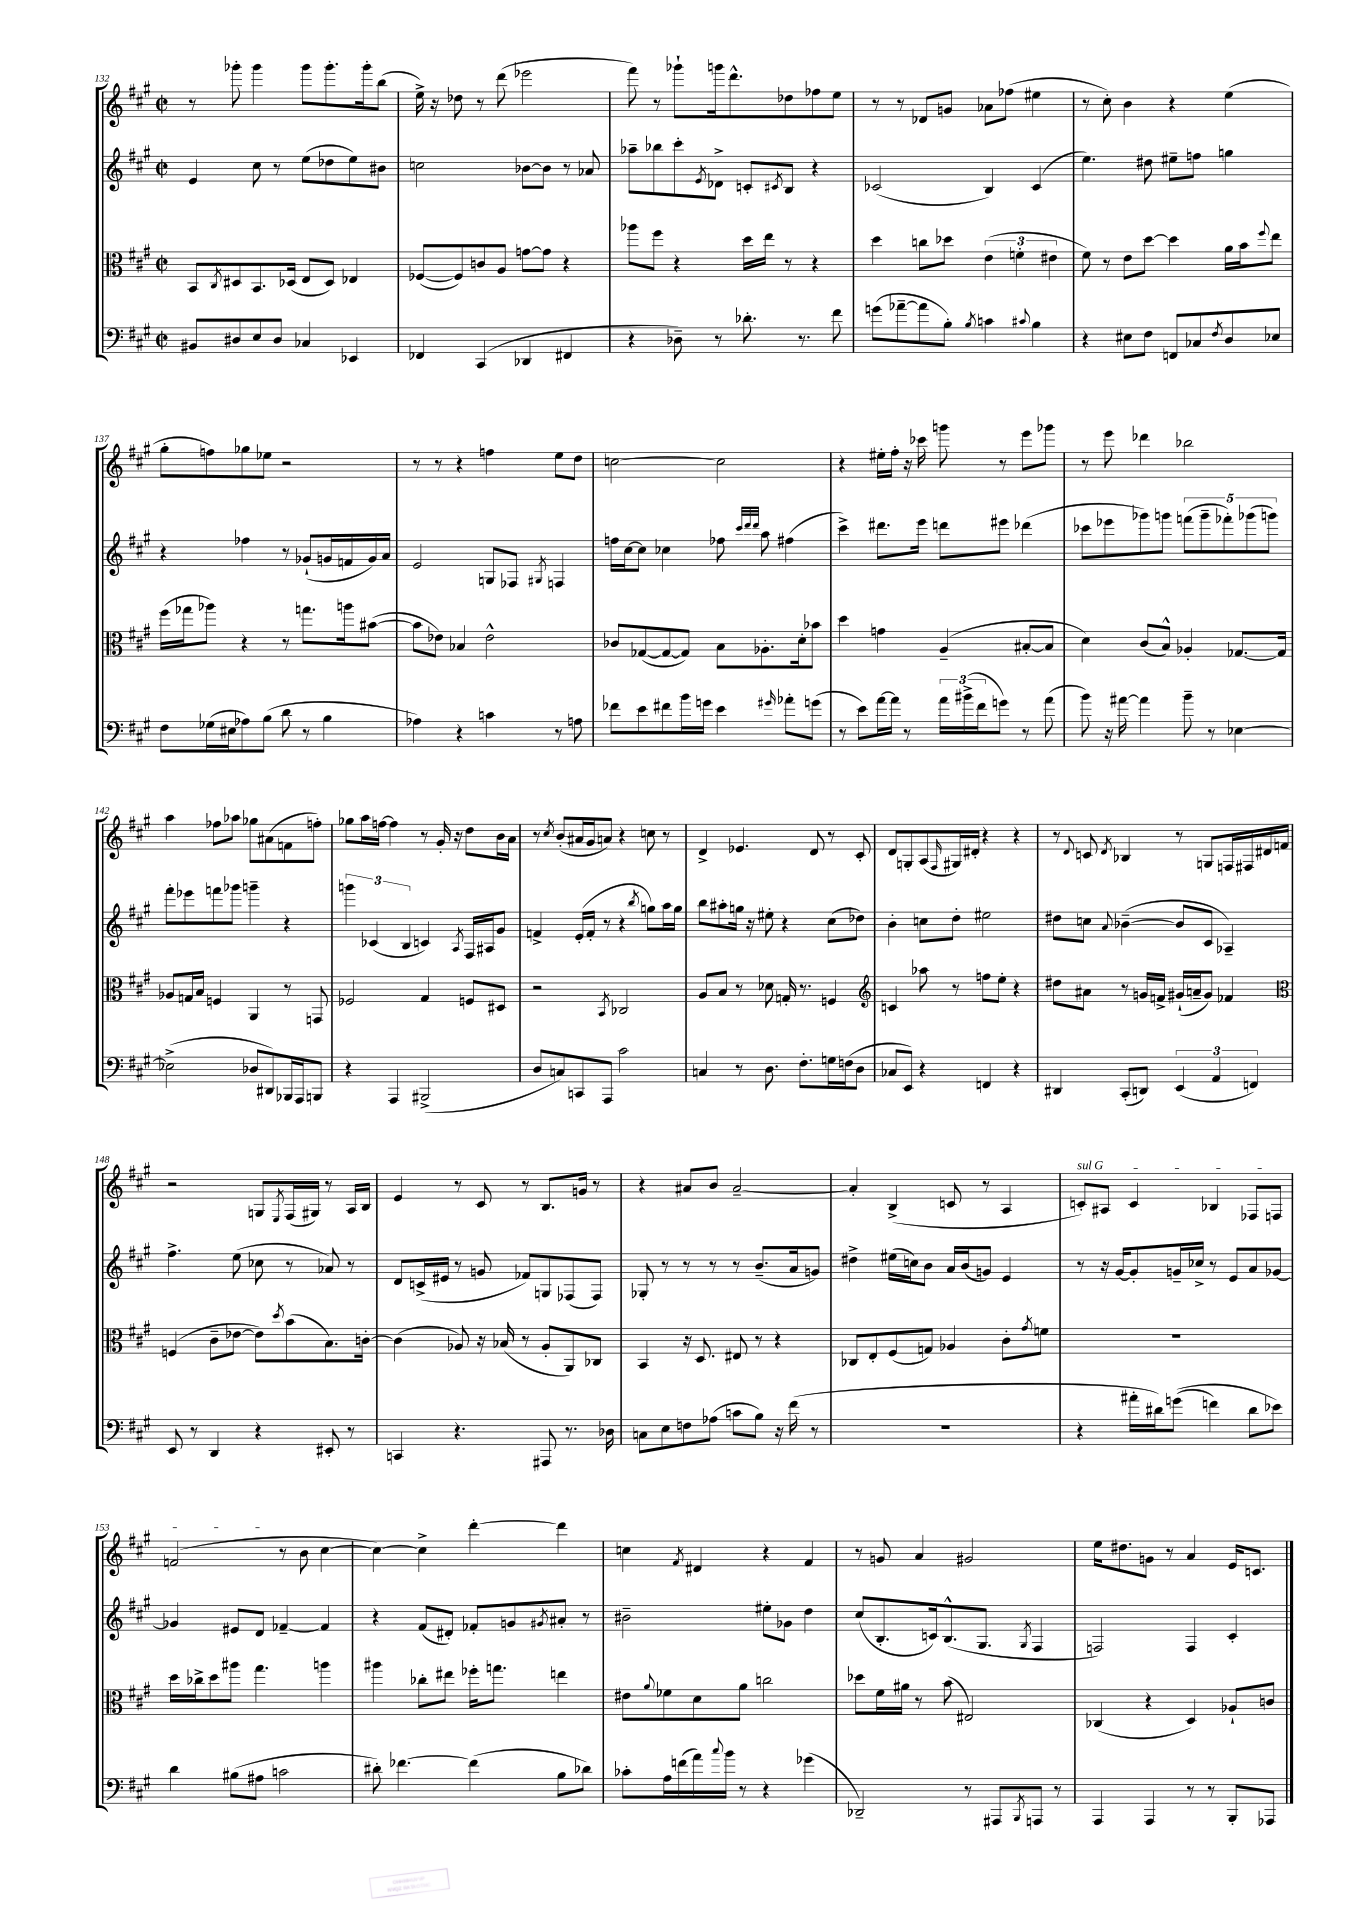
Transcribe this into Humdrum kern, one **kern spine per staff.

**kern	**kern	**kern	**kern
*part4	*part3	*part2	*part1
*staff4	*staff3	*staff2	*staff1
*clefF4	*clefC3	*clefG2	*clefG2
*k[f#c#g#]	*k[f#c#g#]	*k[f#c#g#]	*k[f#c#g#]
*M2/2	*M2/2	*M2/2	*M2/2
*met(c|)	*met(c|)	*met(c|)	*met(c|)
=132	=132	=132	=132
8BB#X/L	8BB/L	4e/	8r
.	8qC#/	.	.
8D#X/	8D#X/	.	8ggg-X'\
8E/	8.BB/	8cc#\	4ggg-\
8D#/J	.	8r	.
.	(16D-X/Jk	.	.
4C-X/	8E/L	(8ee\L	8ggg-\L
.	8D-/J)	8dd-X\	8.ggg-'\
4EE-X/	4E-X/	8ee\)	.
.	.	.	16ggg-'\k
.	.	8b#X\J	(8bb\J
=133	=133	=133	=133
4FF-X/	([8F-X/L	2ccn\	16ee^\)
.	.	.	16r
.	8F-/])	.	8dd-X\
(4CC#/	8cn/	.	8r
.	8A/J	.	(8ddd\
4DD-X/	[8gn\L	[8b-X\L	2eee-X\
.	8g\J]	8b-\J]	.
4FF#X/	4r	8r	.
.	.	8a-X/	.
=134	=134	=134	=134
4r	8aa-X\L	8aa-X~\L	8fff#\)
.	8ff#\J	8bb-X\	8r
8D-X~\)	4r	8ccc#'\	8ggg-X`\L
.	.	8qe/	.
8r	.	8d-X^\J	16gggn\k
.	.	.	8.ddd^^\
8.d-X'\	16dd\LL	8cn'/L	.
.	16ee\JJ	.	.
.	.	8qc#X/	.
.	8r	8B/J	8dd-X\
8.r	.	.	.
.	4r	4r	8ff-X\
8f#\	.	.	8ee\J
=135	=135	=135	=135
(8gn\L	4dd\	(2c-X/	8r
[8a-X~\	.	.	8r
8a-\]	8ccn\L	.	8d-X/L
8B'\J)	8dd-X\J	.	8gn/J
8qB/	.	.	.
4cn\	(6e\	4B/)	8a-X\L
.	.	.	(8ff-X\J
.	6fn'\	.	.
8qqc#X/	.	.	.
4B\	.	(4c-/	4ee#X\
.	6e#X\	.	.
=136	=136	=136	=136
4r	8f#\)	4.ee\)	8r
.	8r	.	8cc#'\)
8E#X\L	8e\L	.	4b\
8F#\J	[8dd\J	8dd#X\	.
8FFn/L	4dd\]	8ee#X~\L	4r
8C-X/	.	8ffn\J	.
8qF#/	.	.	.
8D/	16a\LL	4ggn\	(4ee\
.	16b\J	.	.
.	8qqff#/	.	.
8E-X/J	8ee\J	.	.
!!LO:LB:g=z
=137	=137	=137	=137
8F#\L	(16ff#\LL	4r	8gg#'\L
.	16gg-X\J	.	.
(16G-X\L	8aa-X\J)	.	8ffn\)
16E#X\J	.	.	.
8A-X\)	4r	4ff-X\	8gg-X\
(8B\J	.	.	8ee-X\J
8d\	8r	8r	2r
8r	8.ggn\L	(8g-X`/L	.
4B\	.	16gn/L	.
.	16aan\k	16fn/	.
.	([8b#X\J	16g/)	.
.	.	16a/JJ	.
=138	=138	=138	=138
4A-X\)	8b#\L]	2e/	8r
.	8e-X\J)	.	8r
4r	4B-X/	.	4r
4cn\	2e-^^\	8Gn/L	4ffn\
.	.	8F-X/J	.
.	.	8qG#X/	.
8r	.	4Fn/	8ee\L
8An\	.	.	8dd\J
=139	=139	=139	=139
8f-X\L	8c-X/L	16ffn\LL	[2ccn\
.	.	[16cc#\J	.
8e\	([8G-X/	8cc#\J]	.
8f#X\	8G-/_	4cc-X\	.
16b\L	8G-/J])	.	.
16gn\JJ	.	.	.
4e\	8B\L	8ff-X\	2cc\]
.	.	32qqccc#/LLL	.
.	.	32qqddd/	.
.	.	32qqddd/JJJ	.
.	8.A-X'\	8aa\	.
16qqg#X/	.	.	.
8a-X'\L	.	(4ff#X\	.
.	16d'\k	.	.
(8gn\J	8b-X\J	.	.
=140	=140	=140	=140
8r	4dd\	4ccc#^\)	4r
8e\L)	.	.	.
[16a\L	4gn\	8.ddd#X\L	16ee#X'\LL
16a\JJ]	.	.	16ff#'\JJ
8r	.	.	16r
.	.	16eee\Jk	16ccc-X\
24a\LL	(4A~/	8dddn\L	8gggn\
(24b#X^\	.	.	.
24f#\J	.	.	.
8gn\J)	.	8eee#X\J	8r
8r	[8B#X'/L	(4ddd-X\	8eee\L
(8a\	8B#/J]	.	8ggg-X\J
=141	=141	=141	=141
8b\)	4d\)	8ccc-X\L	8r
16r	.	8eee-X\	8eee\
[16a#X\	.	.	.
4a#\]	(8c#/L	8ggg-X\)	4ddd-X\
.	8B^^/J)	8gggn\J	.
8b~\	4A-X'/	(10fffn\L	2bb-X\
.	.	10ggg~\	.
8r	.	.	.
.	.	10fff-X'\)	.
[4E-X\	[8.G-X/L	.	.
.	.	(10ggg-X\	.
.	.	10gggn\J)	.
.	16G-/Jk]	.	.
!!LO:LB:g=z
=142	=142	=142	=142
(2E-X^\]	8A-X/L	8fff#'\L	4aa\
.	16Gn/L	8eee-X\	.
.	16B/JJ	.	.
.	4Fn/	8fffn\	8ff-X\L
.	.	8ggg-X\J	8aa-X\J
8D-X/L	4AA/	4gggn~\	8gg-X\L
8DD#X/)	.	.	(8a#X\
16BBB-X/L	8r	4r	8fn\
16AAA/J	.	.	.
8BBBn/J	8GGn/	.	8ffn'\J)
=143	=143	=143	=143
4r	2F-X/	6gggn\	8gg-X\L
.	.	.	16aa\L
.	.	(6c-X/	.
.	.	.	[16ffn\JJ
4AAA/	.	.	4ff\]
.	.	6B/	.
(2BBB#X^/	4G#/	4cn/)	8r
.	.	.	16g#'/
.	.	.	16r
.	.	8qA/	.
.	8Fn/L	16F#/LL	8dd\L
.	.	16A#X/J	.
.	8D#X/J	8g#/J	16b\L
.	.	.	16a\JJ
=144	=144	=144	=144
8D/L	2r	4fn^/	8r
.	.	.	8qcc#/
8Cn/)	.	.	(8b'/L
8CCn/	.	(16e'/LL	16a#X/L
.	.	16f'/JJ	16g#/J
8AAA/J	.	8r	8an/J)
.	8qBB/	.	.
2c#\	2C-X/	4r	4r
.	.	8qbb/	.
.	.	8ggn\L)	8ccn\
.	.	16aa\L	8r
.	.	16gg\JJ	.
=145	=145	=145	=145
4Cn/	8A/L	8bb\L	4d^/
.	8B/J	8aa#X'\	.
8r	8r	16ggn\Jk	4.e-X/
.	.	16r	.
8.D\	8d-X\	8ee#X'\	.
.	16Gn'/	4r	.
8.F#'\L	8.r	.	.
.	.	.	8d/
16Gn\L	4Fn/	(8cc#\L	8r
(16Fn\J	.	.	.
8D\J	.	8dd-X\J)	8c#'/
=146	=146	=146	=146
*	*clefG2	*	*
8C-X/L	4cn/	4b'\	8d/L
8EE/J)	.	.	8Gn'/
4r	8aa-X\	8ccn\L	(8A/
.	.	.	16qqF#/
.	8r	8dd'\J	16G#X/L)
.	.	.	16d#X'/JJ
4FFn/	8ffn\L	2ee#X\	4r
.	8ee'\J	.	.
4r	4r	.	4r
=147	=147	=147	=147
4DD#X/	8dd#X\L	8dd#X\L	8r
.	.	.	8qqd/
.	8a#X\J	8ccn\J	8cn/
.	.	8qqa/	8qd/
(8CC#'/L	8r	([4b-X~\	4B-X/
8DDn/J)	16gn/LL	.	.
.	16fn^/JJ	.	.
(6EE/	(16g#X`/LL	8b-/L]	8r
.	16an~/J	.	.
.	8g#/J)	8c#/J	8Gn/L
6AA/	.	.	.
.	4f-X/	4A-X~/)	16Fn/L
.	.	.	16F#X/
6FFn/)	.	.	.
.	.	.	16d#X/
.	.	.	16fn/JJ
!!LO:LB:g=z
=148	=148	=148	=148
*	*clefC3	*	*
8EE/	(4Fn/	4.ff#^\	2r
8r	.	.	.
4DD/	8c#~\L	.	.
.	[8e-X\J	(8ee\	.
4r	8e-\L])	8cc-X\	8Gn/L
.	8qdd/	.	8qE/
.	(8b\	8r	(16F#/L
.	.	.	16G#X/JJ)
8EE#X'/	8.B\)	8a-X/)	8r
8r	.	8r	16A/LL
.	[16cn'\Jk	.	16B/JJ
=149	=149	=149	=149
4CCn/	(4c\]	8d/L	4e/
.	.	(16cn^/L	.
.	.	16e#X/JJ	.
4.r	8A-X/)	8r	8r
.	16r	8gn/	8c#/
.	(16B-X/	.	.
.	8r	8f-X/L)	8r
8AAA#X/	8A-'/L	8Gn/	8.B/L
8.r	8AA/)	(8F-X/	.
.	.	.	16gn/Jk
.	8C-X/J	8F-/J)	8r
16D-X\	.	.	.
=150	=150	=150	=150
8Cn\L	4BB/	8G-X'/	4r
8E\	.	8r	.
8Fn\	16r	8r	8a#X/L
.	8.D/	.	.
(8A-X\J	.	8r	8b/J
8cn\L	8E#X/	8r	[2a#~/
8B\J)	8r	(8.b~/L	.
16r	4r	.	.
(16f#\	.	16a/k	.
8r	.	8gn/J)	.
=151	=151	=151	=151
1r	8C-X/L	4dd#X^\	4a#'/]
.	8E'/	.	.
.	(8F#/	(16ee#X\LL	(4B^/
.	.	16ccn\J)	.
.	8Gn/J)	8b\J	.
.	4A-X/	16a/LL	8cn/
.	.	(16b/J	.
.	.	8gn/J)	8r
.	8c#'\L	4e/	4A/
.	8qg#/	.	.
.	8fn\J	.	.
=152	=152	=152	=152
!	!	!	!LO:TX:a:i:t=sul G
4r	1r	8r	8cn'/L)
.	.	16r	8A#X/J
.	.	[16g#/KL	.
16a#X'\LL	.	8g#'/]	4c/
16d#X\J)	.	.	.
((8gn\J	.	16gn~/L	.
.	.	16cc-X^/JJ	.
4fn\)	.	8r	4B-X/
.	.	8e/L	.
8d#\L	.	8a/	8F-X/L
8e-X\J)	.	[8g-X/J	8Fn/J
!!LO:LB:g=z
=153	=153	=153	=153
4d\	16dd\LL	4g-X/]	(2fn/
.	16cc-X^\J	.	.
.	8dd\	.	.
(8B#X\L	8aa#X\J	8e#X/L	.
8A#X\J	4.gg#\	8d/J	.
2cn\	.	[4f-X~/	8r
.	.	.	8b\
.	4aan\	4f-/]	[4cc#\
=154	=154	=154	=154
8d#X'\)	4aa#X\	4r	4cc#\_)
[4.f-X\	.	.	.
.	8cc-X'\L	(8f#/L	4cc#^\]
.	8ee#X\J	8d#X'/J)	.
(4f-\]	16ff-X'\KL	8f-X'/L	[4ddd'\
.	8.ggn\J	.	.
.	.	8gn/	.
.	.	8qg#X/	.
8B\L	4een\	8a#X'/J	4ddd\]
8d-X\J)	.	8r	.
=155	=155	=155	=155
8c-X'\L	8e#X\L	2b#X~\	4ccn\
.	8qqa/	.	.
16A\L	8f-X\	.	.
(16fn\	.	.	.
.	.	.	8qf#/
16a\)	8d\	.	4d#X/
8qqcc#/	.	.	.
16b\JJ	.	.	.
8r	8a\J	.	.
4r	2ccn\	8ee#X'\L	4r
.	.	8g-X\J	.
(4g-X\	.	4dd\	4f#/
=156	=156	=156	=156
2DD-X~/)	8dd-X\L	(8cc#/L	8r
.	16f#\L	8.B'/	8gn/
.	16a#X\JJ	.	.
.	8r	.	4a/
.	.	16cn/k)	.
.	(8b\	(8.B^^/	.
8r	2E#X/)	.	2g#X/
.	.	8.G#/J	.
8AAA#X/L	.	.	.
8qBBB/	.	8qG#/	.
8AAAn/J	.	4F#/	.
8r	.	.	.
=157	=157	=157	=157
4AAA/	(4C-X/	2Fn/)	16ee\KL
.	.	.	8.dd#X\
4AAA/	4r	.	8gn\J
.	.	.	8r
8r	4D/)	4F/	4a/
8r	.	.	.
8BBB'/L	8A-X`/L	4c#'/	16e/KL
.	.	.	8.cn/J
8AAA-X/J	8cn/J	.	.
==	==	==	==
*-	*-	*-	*-
